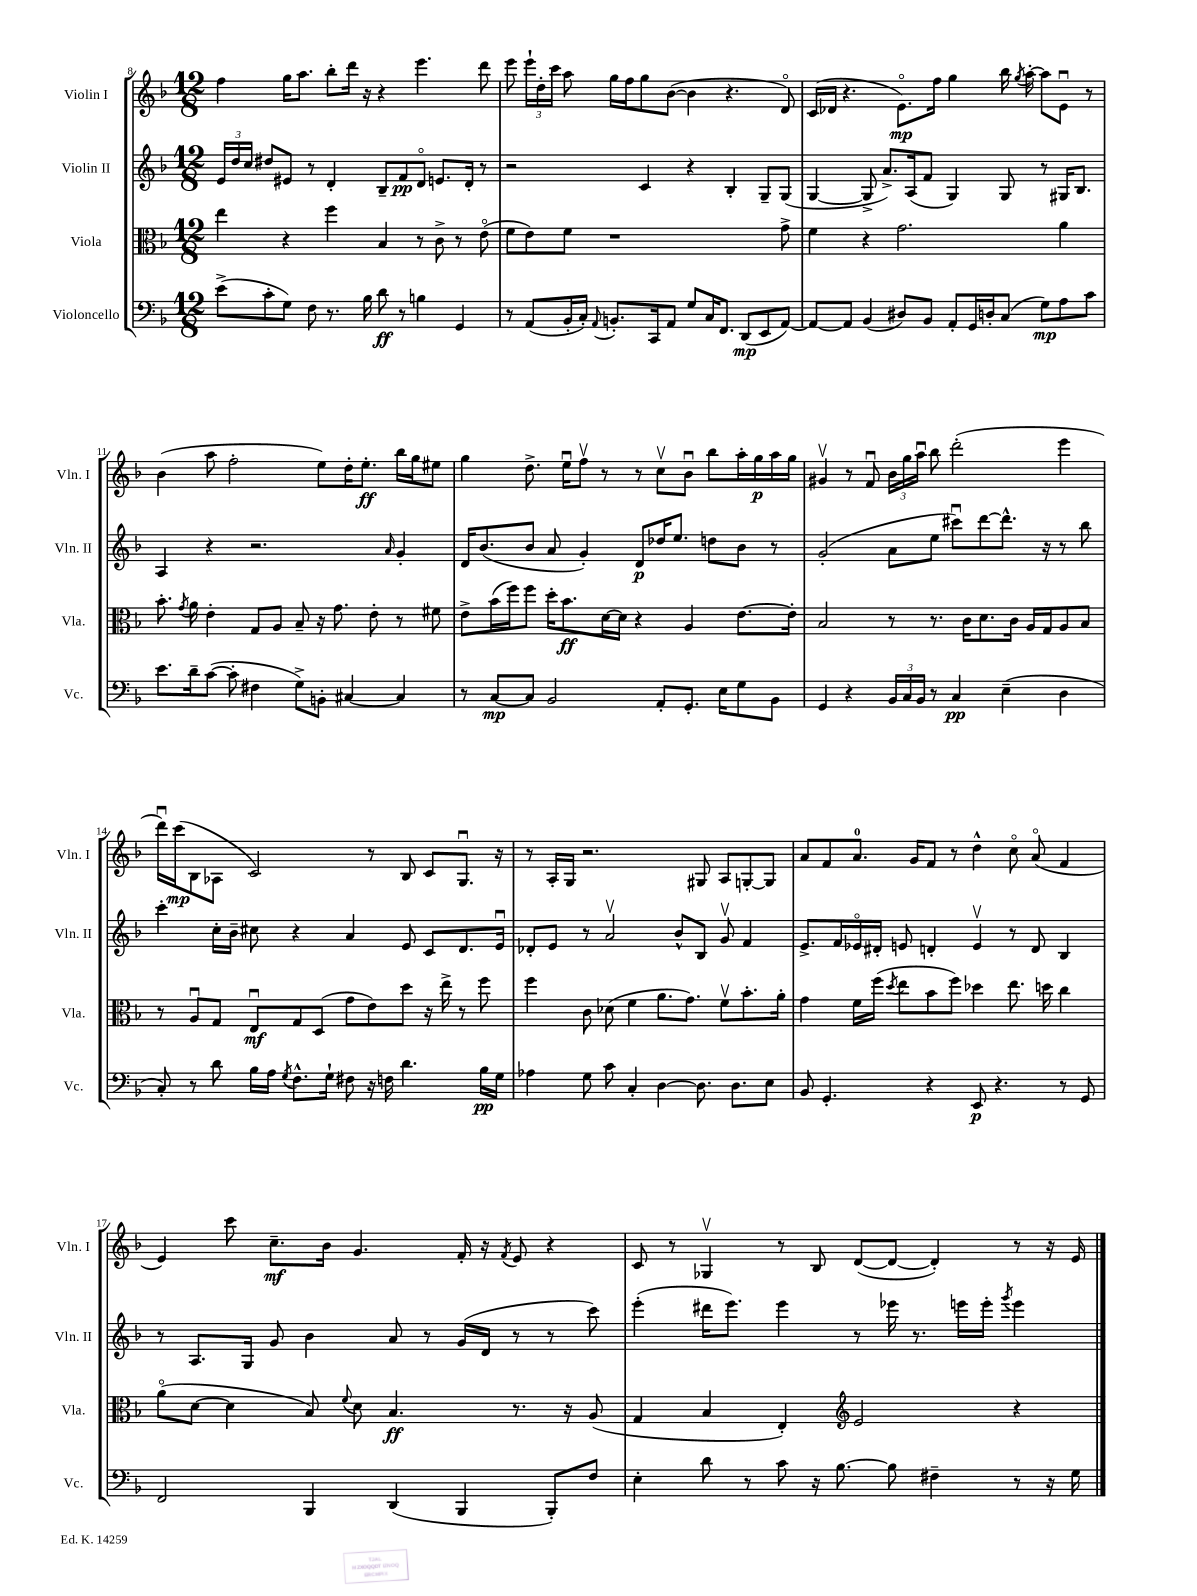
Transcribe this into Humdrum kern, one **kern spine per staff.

**kern	**dynam	**kern	**dynam	**kern	**dynam	**kern	**dynam
*part4	*part4	*part3	*part3	*part2	*part2	*part1	*part1
*staff4	*staff4	*staff3	*staff3	*staff2	*staff2	*staff1	*staff1
*I"Violoncello	*	*I"Viola	*	*I"Violin II	*	*I"Violin I	*
*I'Vc.	*	*I'Vla.	*	*I'Vln. II	*	*I'Vln. I	*
*clefF4	*	*clefC3	*	*clefG2	*	*clefG2	*
*k[b-]	*	*k[b-]	*	*k[b-]	*	*k[b-]	*
*M12/8	*	*M12/8	*	*M12/8	*	*M12/8	*
=8	=8	=8	=8	=8	=8	=8	=8
(8e^\L	.	4ee\	.	24e/LL	.	4ff\	.
.	.	.	.	24dd/	.	.	.
.	.	.	.	24cc/JJ	.	.	.
8c'\	.	.	.	8dd#X/L	.	.	.
8G\J)	.	4r	.	8e#X/J	.	16gg\KL	.
.	.	.	.	.	.	8.aa\J	.
8F\	.	.	.	8r	.	.	.
8.r	.	4ff\	.	4d'/	.	8bb-'\L	.
.	.	.	.	.	.	16ddd\Jk	.
16B-\	.	.	.	.	.	16r	.
8d\	ff	4B-/	.	8B-~/L	.	4r	.
8r	.	.	.	8f/	pp	.	.
4Bn\	.	8r	.	8d/J	.	4.eee\	.
.	.	8c^\	.	8.en/L	.	.	.
4GG/	.	8r	.	.	.	.	.
.	.	.	.	16d'/Jk	.	.	.
.	.	(8e\	.	8r	.	8ddd\	.
=9	=9	=9	=9	=9	=9	=9	=9
8r	.	8f\L	.	2r	.	8eee\	.
(8AA/L	.	8e\)	.	.	.	24eee`\LL	.
.	.	.	.	.	.	24dd'\	.
.	.	.	.	.	.	24ccc\JJ	.
16BB-'/L	.	8f\J	.	.	.	8aa\	.
16C'/JJ)	.	.	.	.	.	.	.
8qqAA/	.	.	.	.	.	.	.
8.BBn'/L	.	1r	.	.	.	16gg\LL	.
.	.	.	.	.	.	16ff\J	.
.	.	.	.	4c/	.	8gg\	.
16CC/k	.	.	.	.	.	.	.
8AA/J	.	.	.	.	.	([8b-\J	.
8G/L	.	.	.	4r	.	4b-\]	.
16C/K	.	.	.	.	.	.	.
8.FF/J	.	.	.	.	.	.	.
.	.	.	.	4B-'/	.	4.r	.
(8DD/L	mp	.	.	.	.	.	.
8EE/	.	.	.	8G~/L	.	.	.
[8AA/J)	.	8g^\	.	(8G/J	.	8d/)	.
=10	=10	=10	=10	=10	=10	=10	=10
8AA/L_	.	4f\	.	[4G/	.	(16c/LL	.
.	.	.	.	.	.	16d-X/JJ	.
8AA/J]	.	.	.	.	.	4.r	.
(4BB-/	.	4r	.	8G^/]	.	.	.
.	.	.	.	8.a^/L)	.	.	.
8D#X/L)	.	2.g\	.	.	.	8.e\L)	mp
.	.	.	.	(16A/k	.	.	.
8BB-/J	.	.	.	8f/J	.	.	.
.	.	.	.	.	.	16ff\Jk	.
8AA'/L	.	.	.	4G/)	.	4gg\	.
16GG/L	.	.	.	.	.	.	.
16Dn'/J	.	.	.	.	.	.	.
(8C/J	.	.	.	8G/	.	16bb-\	.
.	.	.	.	.	.	8qgg/	.
.	.	.	.	.	.	[16aa'\	.
8G\L)	mp	.	.	8r	.	8aa\L]	.
8A\	.	4a\	.	16G#X/KL	.	8eu\J	.
.	.	.	.	8.B-/J	.	.	.
8c\J	.	.	.	.	.	8r	.
!!LO:LB:g=z
=11	=11	=11	=11	=11	=11	=11	=11
8.e\L	.	8.b-'\	.	4A/	.	(4b-\	.
.	.	8qg/	.	.	.	.	.
16d~\k	.	16a\	.	.	.	.	.
([8c\J	.	4e'\	.	4r	.	8aa\	.
8c'\]	.	.	.	.	.	2ff'\	.
4F#X\	.	8G/L	.	2.r	.	.	.
.	.	8A/J	.	.	.	.	.
8G^\L)	.	8B-~/	.	.	.	.	.
8BBn'\J	.	16r	.	.	.	8ee\L)	.
.	.	8.g\	.	.	.	.	.
[4C#X/	.	.	.	.	.	16dd'\K	.
.	.	.	.	.	.	8.ee'\J	ff
.	.	8e'\	.	.	.	.	.
.	.	.	.	16qqa/	.	.	.
4C#/]	.	8r	.	4g'/	.	16bb-\LL	.
.	.	.	.	.	.	16gg\J	.
.	.	8f#X\	.	.	.	8ee#X\J	.
=12	=12	=12	=12	=12	=12	=12	=12
8r	.	8e^\L	.	16d/KL	.	4gg\	.
.	.	.	.	(8.b-/	.	.	.
[8C/L	mp	(16b-\L	.	.	.	.	.
.	.	16ff\J)	.	.	.	.	.
8C/J]	.	8ff\J	.	8b-/J	.	8.dd^\	.
2BB-/	.	16dd'\KL	.	8a/	.	.	.
.	.	8.b-\	ff	.	.	16eeu\KL	.
.	.	.	.	4g'/)	.	8ffv\J	.
.	.	[16d\L	.	.	.	8r	.
.	.	16d\JJ]	.	.	.	.	.
.	.	4r	.	8d/L	p	8r	.
8AA'/L	.	.	.	16dd-X/K	.	8ccv\L	.
.	.	.	.	8.ee/J	.	.	.
8.GG'/J	.	4A/	.	.	.	8b-u\J	.
.	.	.	.	8ddn\L	.	8bb-\L	.
16E\KL	.	.	.	.	.	.	.
8G\	.	[8.e\L	.	8b-\J	.	16aa'\L	.
.	.	.	.	.	.	16gg\	p
8BB-\J	.	.	.	8r	.	16aa\	.
.	.	16e'\Jk]	.	.	.	16gg\JJ	.
=13	=13	=13	=13	=13	=13	=13	=13
4GG/	.	2B-/	.	(2g'/	.	4g#Xv/	.
4r	.	.	.	.	.	8r	.
.	.	.	.	.	.	8fu/	.
24BB-/LL	.	8r	.	8a\L	.	24b-\LL	.
24C/	.	.	.	.	.	24gg\	.
24BB-/JJ	.	.	.	.	.	24aau\JJ	.
8r	.	8.r	.	8ee\J	.	8bb-\	.
4C/	pp	.	.	8ccc#Xu\L)	.	(2ddd'\	.
.	.	16c\KL	.	.	.	.	.
.	.	8.d\	.	[8ddd\	.	.	.
(4E~\	.	.	.	8.ddd^^\J]	.	.	.
.	.	16c\Jk	.	.	.	.	.
.	.	16A/LL	.	.	.	.	.
.	.	16G/J	.	16r	.	.	.
4D\	.	8A/	.	8r	.	4eee\	.
.	.	8B-/J	.	8bb-\	.	.	.
!!LO:LB:g=z
=14	=14	=14	=14	=14	=14	=14	=14
8C'/)	.	8r	.	4ccc'\	.	16dddu\LL)	.
.	.	.	.	.	.	(16ccc\J	mp
8r	.	8Au/L	.	.	.	8B-\	.
8d\	.	8G/J	.	16cc'\LL	.	8A-X\J	.
.	.	.	.	16b-~\JJ	.	.	.
16B-\LL	.	8Eu/L	mf	8cc#X\	.	2c/)	.
16A\JJ	.	.	.	.	.	.	.
8qG/	.	.	.	.	.	.	.
8.F^^\L	.	8G/	.	4r	.	.	.
.	.	(8D/J	.	.	.	.	.
16G`\Jk	.	.	.	.	.	.	.
8F#X\	.	8g\L	.	4a/	.	.	.
16r	.	8e\)	.	.	.	8r	.
16Fn\	.	.	.	.	.	.	.
4.d\	.	8dd\J	.	8e/	.	8B-/	.
.	.	16r	.	8c/L	.	8c/L	.
.	.	16ee^\	.	.	.	.	.
.	.	8r	.	8.d/	.	8.Gu/J	.
16B-\LL	pp	8ff\	.	.	.	.	.
16G\JJ	.	.	.	16eu/Jk	.	16r	.
=15	=15	=15	=15	=15	=15	=15	=15
4A-X\	.	4ff\	.	8d-X'/L	.	8r	.
.	.	.	.	8e/J	.	16A'/LL	.
.	.	.	.	.	.	16G/JJ	.
8G\	.	8c\	.	8r	.	2.r	.
8c\	.	(8d-X\	.	2av/	.	.	.
4C'/	.	4f\	.	.	.	.	.
[4D\	.	8.a\L	.	.	.	.	.
.	.	.	.	8b-^^/L	.	.	.
.	.	8.g\J)	.	.	.	.	.
8.D\]	.	.	.	8B-/J	.	8G#X/	.
.	.	8fv\L	.	8gv/	.	8A/L	.
8.D\L	.	.	.	.	.	.	.
.	.	8.b-'\	.	4f/	.	[8Gn'/	.
8E\J	.	.	.	.	.	8G/J]	.
.	.	16a'\Jk	.	.	.	.	.
=16	=16	=16	=16	=16	=16	=16	=16
8BB-/	.	4g\	.	8.e^/L	.	8a/L	.
4.GG'/	.	.	.	.	.	8f/	.
.	.	.	.	16f/L	.	.	.
.	.	16f\LL	.	16e-X/	.	8.a/J	.
.	.	(16ff\JJ	.	16d#X'/JJ	.	.	.
.	.	8qdd/	.	.	.	.	.
.	.	8ee\L	.	8en/	.	.	.
.	.	.	.	.	.	16g/KL	.
4r	.	8b-\	.	4dn'/	.	8f/J	.
.	.	8ff\J)	.	.	.	8r	.
8EE/	p	4dd-X\	.	4ev/	.	4dd^^\	.
4.r	.	.	.	.	.	.	.
.	.	8.ee\	.	8r	.	8cc\	.
.	.	.	.	8d/	.	(8a/	.
.	.	16ddn\	.	.	.	.	.
8r	.	4cc\	.	4B-/	.	4f/	.
8GG/	.	.	.	.	.	.	.
!!LO:LB:g=z
=17	=17	=17	=17	=17	=17	=17	=17
2FF/	.	(8a\L	.	8r	.	4e/)	.
.	.	[8d\J	.	8.A/L	.	.	.
.	.	4d\]	.	.	.	8ccc\	.
.	.	.	.	16G/Jk	.	.	.
.	.	.	.	8g/	.	8.cc~\L	mf
4BBB-/	.	8B-/)	.	4b-\	.	.	.
.	.	.	.	.	.	16b-\Jk	.
.	.	8qqf/	.	.	.	.	.
.	.	8d\	.	.	.	4.g/	.
(4DD/	.	4.B-/	ff	8a/	.	.	.
.	.	.	.	8r	.	.	.
4BBB-/	.	.	.	(16g/LL	.	16f'/	.
.	.	.	.	16d/JJ	.	16r	.
.	.	.	.	.	.	8qf/	.
.	.	8.r	.	8r	.	8e/	.
8BBB-'/L)	.	.	.	8r	.	4r	.
.	.	16r	.	.	.	.	.
8F/J	.	(8A/	.	8ccc\)	.	.	.
=18	=18	=18	=18	=18	=18	=18	=18
4E'\	.	4G/	.	(4eee'\	.	8c/	.
.	.	.	.	.	.	8r	.
8d\	.	4B-/	.	16ddd#X\KL	.	4G-Xv/	.
.	.	.	.	8.eee\J)	.	.	.
8r	.	.	.	.	.	.	.
8c\	.	4E'/)	.	4eee\	.	8r	.
16r	.	.	.	.	.	8B-/	.
[8.B-\	.	.	.	.	.	.	.
*	*	*clefG2	*	*	*	*	*
.	.	2e/	.	8r	.	([8d/L	.
8B-\]	.	.	.	16eee-X\	.	8d/J_	.
.	.	.	.	8.r	.	.	.
4F#X~\	.	.	.	.	.	4d'/])	.
.	.	.	.	16eeen\LL	.	.	.
.	.	.	.	16eee'\JJ	.	.	.
.	.	.	.	8qggg/	.	.	.
8r	.	4r	.	4eee\	.	8r	.
16r	.	.	.	.	.	16r	.
16G\	.	.	.	.	.	16e/	.
==	==	==	==	==	==	==	==
*-	*-	*-	*-	*-	*-	*-	*-
